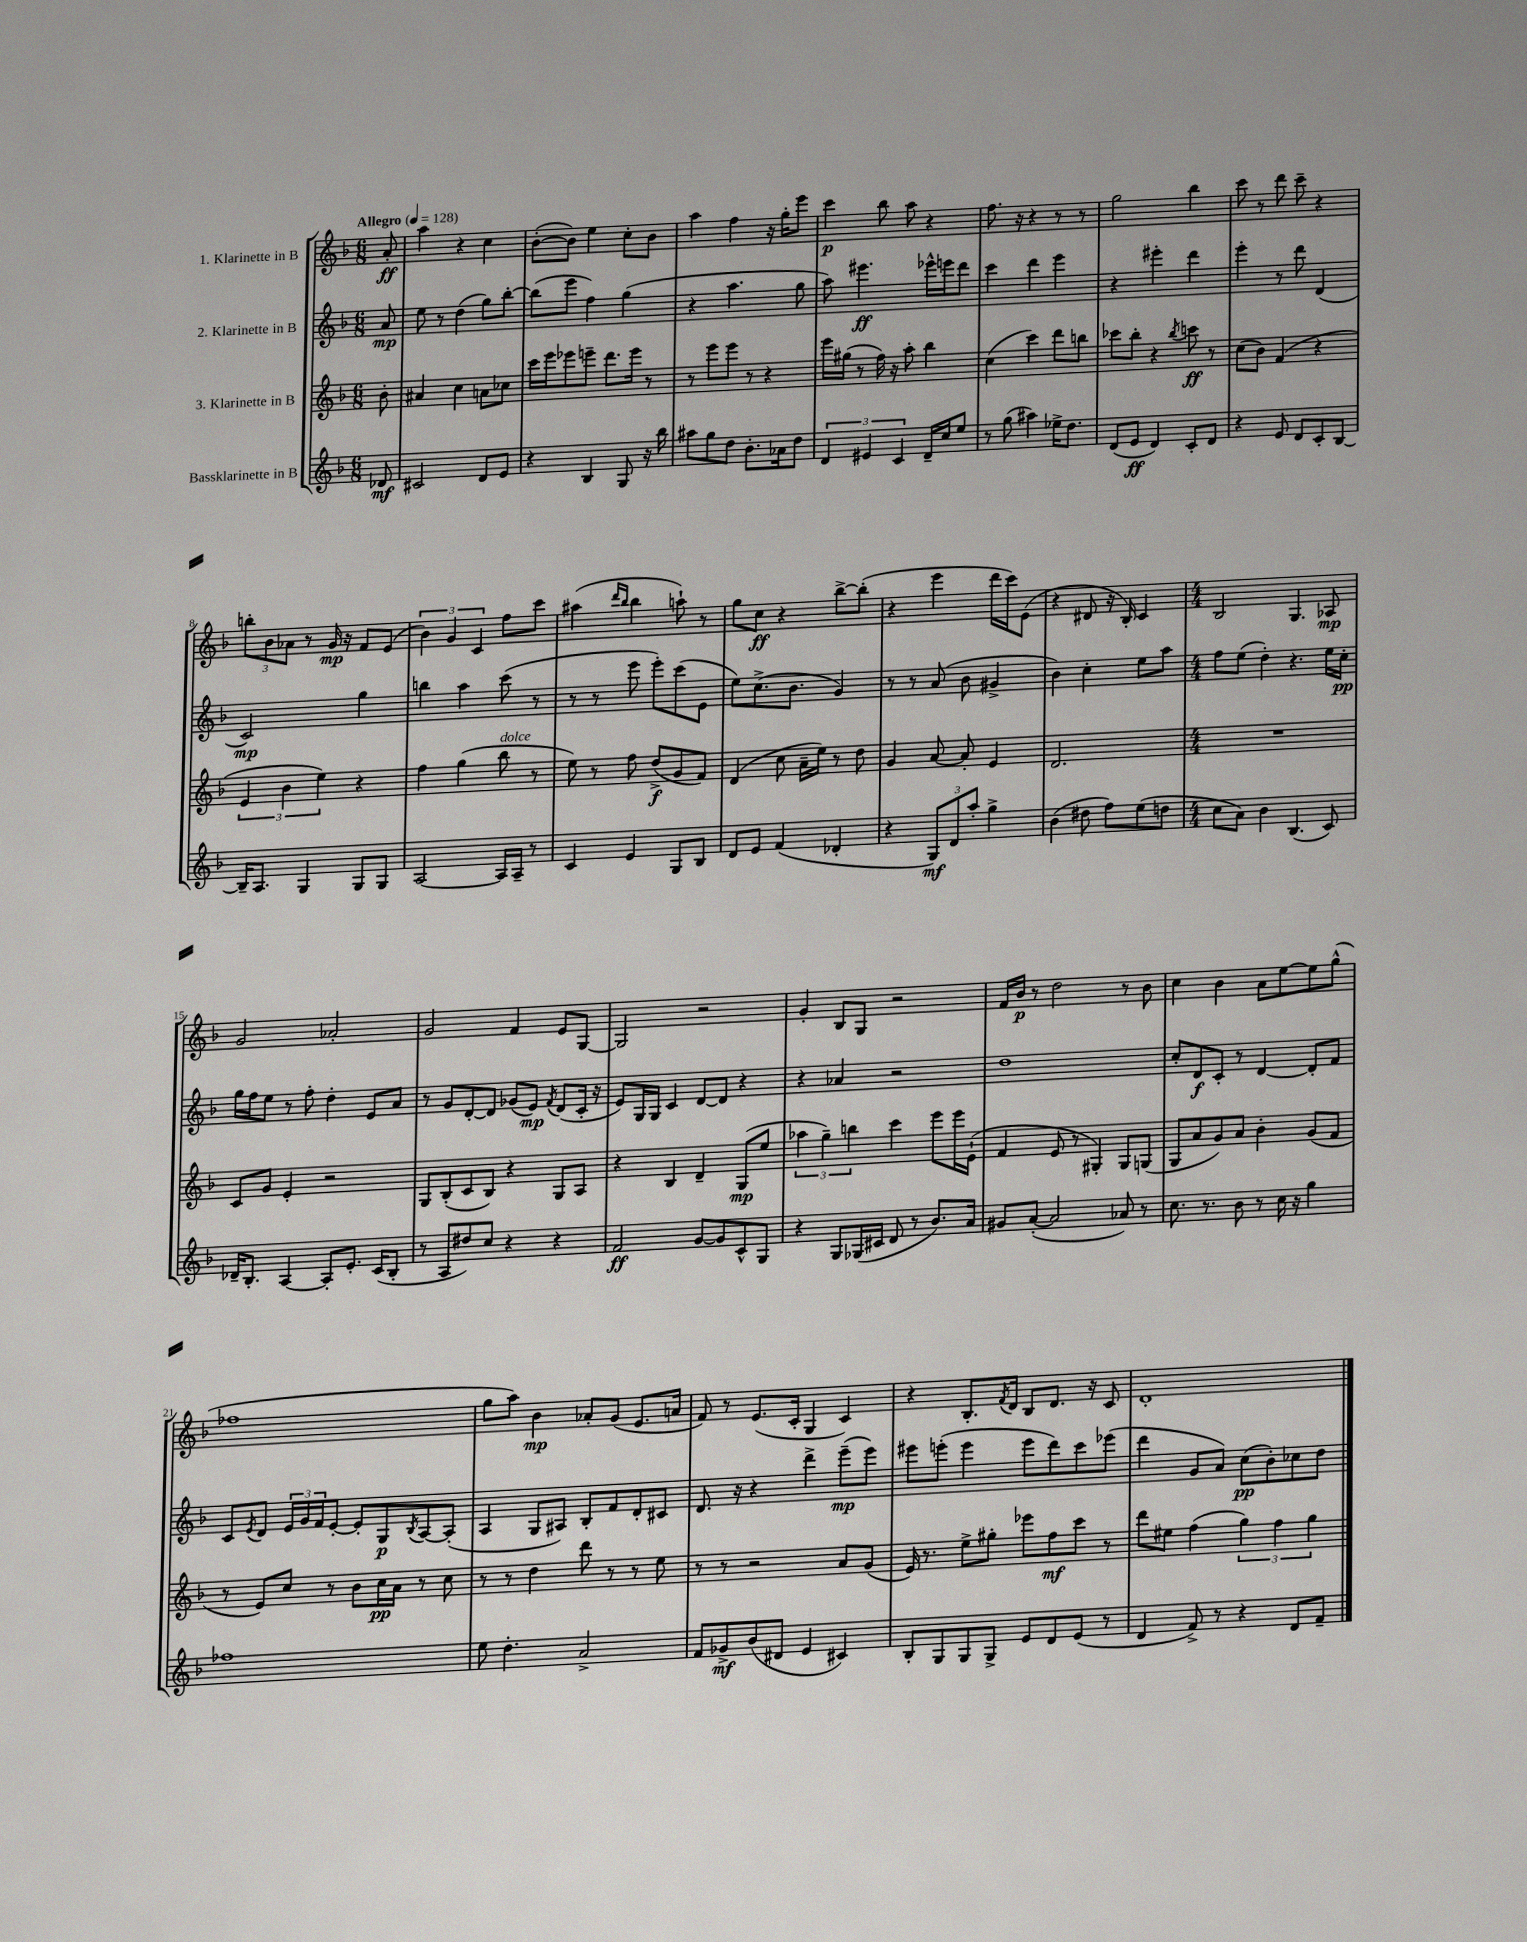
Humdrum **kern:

**kern	**dynam	**kern	**dynam	**kern	**dynam	**kern	**dynam
*part4	*part4	*part3	*part3	*part2	*part2	*part1	*part1
*staff4	*staff4	*staff3	*staff3	*staff2	*staff2	*staff1	*staff1
*I"Bassklarinette in B	*	*I"3. Klarinette in B	*	*I"2. Klarinette in B	*	*I"1. Klarinette in B	*
*clefG2	*	*clefG2	*	*clefG2	*	*clefG2	*
*k[b-]	*	*k[b-]	*	*k[b-]	*	*k[b-]	*
*M6/8	*	*M6/8	*	*M6/8	*	*M6/8	*
*MM128	*	*MM128	*	*MM128	*	*MM128	*
=	=	=	=	=	=	=	=
!	!	!	!	!	!	!LO:TX:a:B:t=Allegro	!
8d-X/	mf	8b-'\	.	8a/	mp	8a'/	ff
=1	=1	=1	=1	=1	=1	=1	=1
2c#X/	.	4a#X/	.	8ee\	.	4aa\	.
.	.	.	.	8r	.	.	.
.	.	4cc\	.	(4dd\	.	4r	.
8d/L	.	8an\L	.	8gg\L)	.	4cc\	.
8e/J	.	8cc-X\J	.	[8bb-'\J	.	.	.
=2	=2	=2	=2	=2	=2	=2	=2
4r	.	16ccc\LL	.	(8bb-\L]	.	([8b-'\L	.
.	.	16eee\J	.	.	.	.	.
.	.	8eee-X\	.	8eee\J	.	8b-\J])	.
4B-/	.	8eeen~\J	.	4ff\)	.	4ee\	.
.	.	8.ddd\L	.	.	.	.	.
8G/	.	.	.	(4gg\	.	8cc'\L	.
.	.	16eee\Jk	.	.	.	.	.
16r	.	8r	.	.	.	8b-\J	.
16bb-\	.	.	.	.	.	.	.
=3	=3	=3	=3	=3	=3	=3	=3
8aa#X\L	.	8r	.	4r	.	4aa\	.
8gg\	.	8eee\L	.	.	.	.	.
8dd\J	.	8eee\J	.	4.aa\	.	4ff\	.
8.b-'\L	.	8r	.	.	.	.	.
.	.	4r	.	.	.	16r	.
16a-X\k	.	.	.	.	.	16gg'\KL	.
8dd\J	.	.	.	8gg\	.	8eee\J	.
=4	=4	=4	=4	=4	=4	=4	=4
6d/	.	16eee\LL	.	8aa\)	.	4ccc\	p
.	.	(16gg#X\JJ	.	.	.	.	.
.	.	8r	.	4.eee#X\	ff	.	.
6e#X/	.	.	.	.	.	.	.
.	.	16ff\)	.	.	.	8bb-\	.
.	.	16r	.	.	.	.	.
6c/	.	.	.	.	.	.	.
.	.	8aa'\	.	.	.	8aa\	.
16d~/LL	.	4bb-\	.	16eee-X^^\LL	.	4r	.
16cc/J	.	.	.	16eeen\J	.	.	.
8ee/J	.	.	.	8ddd\J	.	.	.
=5	=5	=5	=5	=5	=5	=5	=5
8r	.	(4cc\	.	4ccc\	.	8.ff\	.
(8gg\	.	.	.	.	.	.	.
.	.	.	.	.	.	16r	.
4aa#X\)	.	4ccc\)	.	4ddd\	.	4r	.
16ee-X^\KL	.	8ddd\L	.	4eee\	.	8r	.
8.dd\J	.	.	.	.	.	.	.
.	.	8bbn\J	.	.	.	8r	.
=6	=6	=6	=6	=6	=6	=6	=6
(8d/L	.	8ccc-X\L	.	4r	.	2gg\	.
8e/J	ff	8bb-'\J	.	.	.	.	.
4d/)	.	4r	.	4eee#X'\	.	.	.
.	.	8qbb-/	.	.	.	.	.
8c'/L	.	8cccn\	ff	4ddd\	.	4bb-\	.
8d/J	.	8r	.	.	.	.	.
=7	=7	=7	=7	=7	=7	=7	=7
4r	.	(8cc\L	.	4eee'\	.	8ccc\	.
.	.	8b-\J)	.	.	.	8r	.
8e/	.	(4f/	.	8r	.	8ddd\	.
8d/L	.	.	.	8ddd\	.	8ccc~\	.
8c'/	.	4r	.	(4d/	.	4r	.
[8B-/J	.	.	.	.	.	.	.
!!LO:LB:g=z
=8	=8	=8	=8	=8	=8	=8	=8
16B-~/KL]	.	6e/	.	2c/)	mp	12bbn'\L	.
8.A/J	.	.	.	.	.	.	.
.	.	.	.	.	.	12b-\	.
.	.	6b-\	.	.	.	12a-X\J	.
4G/	.	.	.	.	.	8r	.
.	.	6ee\)	.	.	.	.	.
.	.	.	.	.	.	16g/	mp
.	.	.	.	.	.	16r	.
8G/L	.	4r	.	4gg\	.	8f/L	.
8G/J	.	.	.	.	.	(8e/J	.
=9	=9	=9	=9	=9	=9	=9	=9
[2A/	.	4ff\	.	4bbn\	.	6b-\)	.
.	.	.	.	.	.	6g/	.
.	.	(4gg\	.	4aa\	.	.	.
.	.	.	.	.	.	6c/	.
!	!	!LO:TX:a:i:t=dolce	!	!	!	!	!
16A/LL]	.	8bb-\	.	(8ccc\	.	8ff\L	.
16A~/JJ	.	.	.	.	.	.	.
8r	.	8r	.	8r	.	8ccc\J	.
=10	=10	=10	=10	=10	=10	=10	=10
4c/	.	8ee\)	.	8r	.	(4aa#X\	.
.	.	8r	.	8r	.	.	.
.	.	.	.	.	.	16qqddd/LL	.
.	.	.	.	.	.	16qqbb-/JJ	.
4e/	.	8ff\	.	8eee\	.	4bb-\	.
.	.	(8dd^/L	f	8eee'\L)	.	.	.
8G/L	.	8g/	.	(8ccc\	.	8aan`\)	.
8B-/J	.	8f/J)	.	8e\J	.	8r	.
=11	=11	=11	=11	=11	=11	=11	=11
8d/L	.	(4d/	.	8ee\L)	.	8gg\L	.
8e/J	.	.	.	(8.cc^\	.	8cc\J	ff
(4f/	.	8cc\	.	.	.	4r	.
.	.	.	.	8.b-\J	.	.	.
.	.	16a~\LL	.	.	.	.	.
.	.	16ee\JJ)	.	.	.	.	.
4d-X'/	.	8r	.	4g/)	.	[8bb-^\L	.
.	.	8dd\	.	.	.	(8bb-'\J]	.
=12	=12	=12	=12	=12	=12	=12	=12
4r	.	4g/	.	8r	.	4r	.
.	.	.	.	8r	.	.	.
12G/L)	mf	[8a/	.	(8a/	.	4eee\	.
12d/	.	.	.	.	.	.	.
.	.	8a'/]	.	8b-\	.	.	.
12aa'/J	.	.	.	.	.	.	.
4gg^\	.	4e/	.	4g#X^/	.	16ddd\LL	.
.	.	.	.	.	.	16ccc\J)	.
.	.	.	.	.	.	(8e\J	.
=13	=13	=13	=13	=13	=13	=13	=13
(4b-\	.	2.d/	.	4b-\)	.	4r	.
8dd#X\	.	.	.	4cc'\	.	8d#X/	.
8ff\L)	.	.	.	.	.	16r	.
.	.	.	.	.	.	16B-'/)	.
(8ee\	.	.	.	8ee\L	.	4c/	.
8ddn\J	.	.	.	8aa\J	.	.	.
=14	=14	=14	=14	=14	=14	=14	=14
*M4/4	*	*M4/4	*	*M4/4	*	*M4/4	*
8cc\L	.	1r	.	8ff\L	.	2B-/	.
8a\J)	.	.	.	(8ee\J	.	.	.
4b-\	.	.	.	4dd'\)	.	.	.
(4.B-/	.	.	.	4.r	.	4.G/	.
8c/)	.	.	.	16ee\LL	.	8A-X/	mp
.	.	.	.	16cc'\JJ	pp	.	.
!!LO:LB:g=z
=15	=15	=15	=15	=15	=15	=15	=15
16d-X~/KL	.	8c/L	.	16gg\LL	.	2g/	.
8.B-'/J	.	.	.	16ff\J	.	.	.
.	.	8g/J	.	8ee\J	.	.	.
[4A/	.	4e'/	.	8r	.	.	.
.	.	.	.	8ff'\	.	.	.
8A'/L]	.	2r	.	4dd'\	.	2a-X'/	.
8.e'/J	.	.	.	.	.	.	.
.	.	.	.	8e/L	.	.	.
(16c/KL	.	.	.	.	.	.	.
8B-'/J	.	.	.	8a/J	.	.	.
=16	=16	=16	=16	=16	=16	=16	=16
8r	.	8G/L	.	8r	.	2g/	.
8A/L	.	(8B-'/	.	8g/L	.	.	.
8dd#X/)	.	8c/	.	[8d'/	.	.	.
8cc/J	.	8B-/J)	.	8d/J]	.	.	.
4r	.	4r	.	(8g-X/L	.	4f/	.
.	.	.	.	8e/J)	mp	.	.
.	.	.	.	8qf/	.	.	.
4r	.	8G/L	.	(8d/L	.	8e/L	.
.	.	8A/J	.	16c'/Jk	.	[8G/J	.
.	.	.	.	16r	.	.	.
=17	=17	=17	=17	=17	=17	=17	=17
2f/	ff	4r	.	8e/L)	.	2G/]	.
.	.	.	.	16G/L	.	.	.
.	.	.	.	16G/JJ	.	.	.
.	.	4B-/	.	4c/	.	.	.
[8g/L	.	4d~/	.	[8d/L	.	2r	.
8g/]	.	.	.	8d/J]	.	.	.
8c^^/	.	(8G/L	mp	4r	.	.	.
8G/J	.	8ee/J	.	.	.	.	.
=18	=18	=18	=18	=18	=18	=18	=18
4r	.	6aa-X\	.	4r	.	4g'/	.
.	.	6gg~\)	.	.	.	.	.
8G/L	.	.	.	4a-X/	.	8B-/L	.
.	.	6bbn\	.	.	.	.	.
(16G-X/L	.	.	.	.	.	8G/J	.
16c#X/JJ	.	.	.	.	.	.	.
8d/	.	4ccc\	.	2r	.	2r	.
8r	.	.	.	.	.	.	.
8.b-/L)	.	8eee\L	.	.	.	.	.
.	.	16eee\L	.	.	.	.	.
16a/Jk	.	(16e`\JJ	.	.	.	.	.
=19	=19	=19	=19	=19	=19	=19	=19
8g#X/L	.	4f/	.	1dd	.	16f/LL	.
.	.	.	.	.	.	16b-/JJ	p
([8a'/J	.	.	.	.	.	8r	.
2a/]	.	8e/	.	.	.	2dd\	.
.	.	8r	.	.	.	.	.
.	.	4G#X'/)	.	.	.	.	.
8a-X/)	.	8G#/L	.	.	.	8r	.
8r	.	(8Gn/J	.	.	.	8b-\	.
=20	=20	=20	=20	=20	=20	=20	=20
8.cc\	.	8G/L	.	8cc'/L	.	4cc\	.
.	.	8a/	.	8d/	f	.	.
8.r	.	.	.	.	.	.	.
.	.	8g/)	.	8c'/J	.	4b-\	.
8b-\	.	8a/J	.	8r	.	.	.
8r	.	4b-'\	.	[4d/	.	8a\L	.
16cc\	.	.	.	.	.	[8ee\	.
16r	.	.	.	.	.	.	.
4gg\	.	(8g/L	.	8d'/L]	.	8ee\]	.
.	.	8f/J	.	8f/J	.	(8gg^^\J	.
!!LO:LB:g=z
=21	=21	=21	=21	=21	=21	=21	=21
1ff-X	.	8r	.	8c/L	.	1ff-X	.
.	.	.	.	8qe/	.	.	.
.	.	8e/L)	.	8d/J	.	.	.
.	.	8cc/J	.	24e/LL	.	.	.
.	.	.	.	24g/	.	.	.
.	.	.	.	24f/J	.	.	.
.	.	8r	.	[8e'/J	.	.	.
.	.	8b-\L	.	8e'/L]	.	.	.
.	.	16cc\L	pp	8G/	p	.	.
.	.	16a\JJ	.	.	.	.	.
.	.	.	.	8qB-/	.	.	.
.	.	8r	.	[8A/	.	.	.
.	.	8cc\	.	(8A'/J]	.	.	.
=22	=22	=22	=22	=22	=22	=22	=22
8ee\	.	8r	.	4A/	.	8gg\L	.
4.dd'\	.	8r	.	.	.	8aa\J)	.
.	.	4dd\	.	8G/L	.	4b-\	mp
.	.	.	.	8A#X/J)	.	.	.
2a^/	.	8ddd\	.	8B-'/L	.	8a-X'/L	.
.	.	8r	.	8f/	.	(8g/J	.
.	.	8r	.	8d'/	.	8.e/L	.
.	.	8ee\	.	8c#X/J	.	.	.
.	.	.	.	.	.	16an/Jk	.
=23	=23	=23	=23	=23	=23	=23	=23
8f/L	.	8r	.	8.d/	.	8f/)	.
8g-X^/	mf	8r	.	.	.	8r	.
.	.	.	.	16r	.	.	.
(8b-/	.	2r	.	4r	.	(8.e/L	.
8d#X/J	.	.	.	.	.	.	.
.	.	.	.	.	.	16c'/Jk	.
4e/	.	.	.	4ddd^\	.	4G/	.
4c#X/)	.	8a/L	.	(8eee~\L	mp	4c/)	.
.	.	(8g/J	.	8eee\J)	.	.	.
=24	=24	=24	=24	=24	=24	=24	=24
8B-'/L	.	16e/)	.	8eee#X\L	.	4r	.
.	.	8.r	.	.	.	.	.
8G/	.	.	.	(8eeen'\J	.	.	.
8G/	.	8ee^\L	.	4eee\	.	8.B-'/L	.
8G^/J	.	8gg#X'\J	.	.	.	.	.
.	.	.	.	.	.	8qf/	.
.	.	.	.	.	.	16d/Jk	.
8e/L	.	8eee-X\L	.	8eee\L	.	8B-/L	.
8d/	.	8ff\	mf	8ddd\)	.	8.d/J	.
(8e/J	.	8ccc\J	.	8ccc\	.	.	.
.	.	.	.	.	.	16r	.
8r	.	8r	.	(8eee-X\J	.	8c/	.
=25	=25	=25	=25	=25	=25	=25	=25
4d/	.	8ddd\L	.	4ddd\	.	1d'	.
.	.	8ee#X\J	.	.	.	.	.
8f^/)	.	(4ff\	.	8g/L	.	.	.
8r	.	.	.	8a/J)	.	.	.
4r	.	6gg\)	.	(8cc\L	pp	.	.
.	.	.	.	8b-'\)	.	.	.
.	.	6ff\	.	.	.	.	.
8d/L	.	.	.	8cc-X\	.	.	.
.	.	6gg\	.	.	.	.	.
8f~/J	.	.	.	8dd\J	.	.	.
==	==	==	==	==	==	==	==
*-	*-	*-	*-	*-	*-	*-	*-
